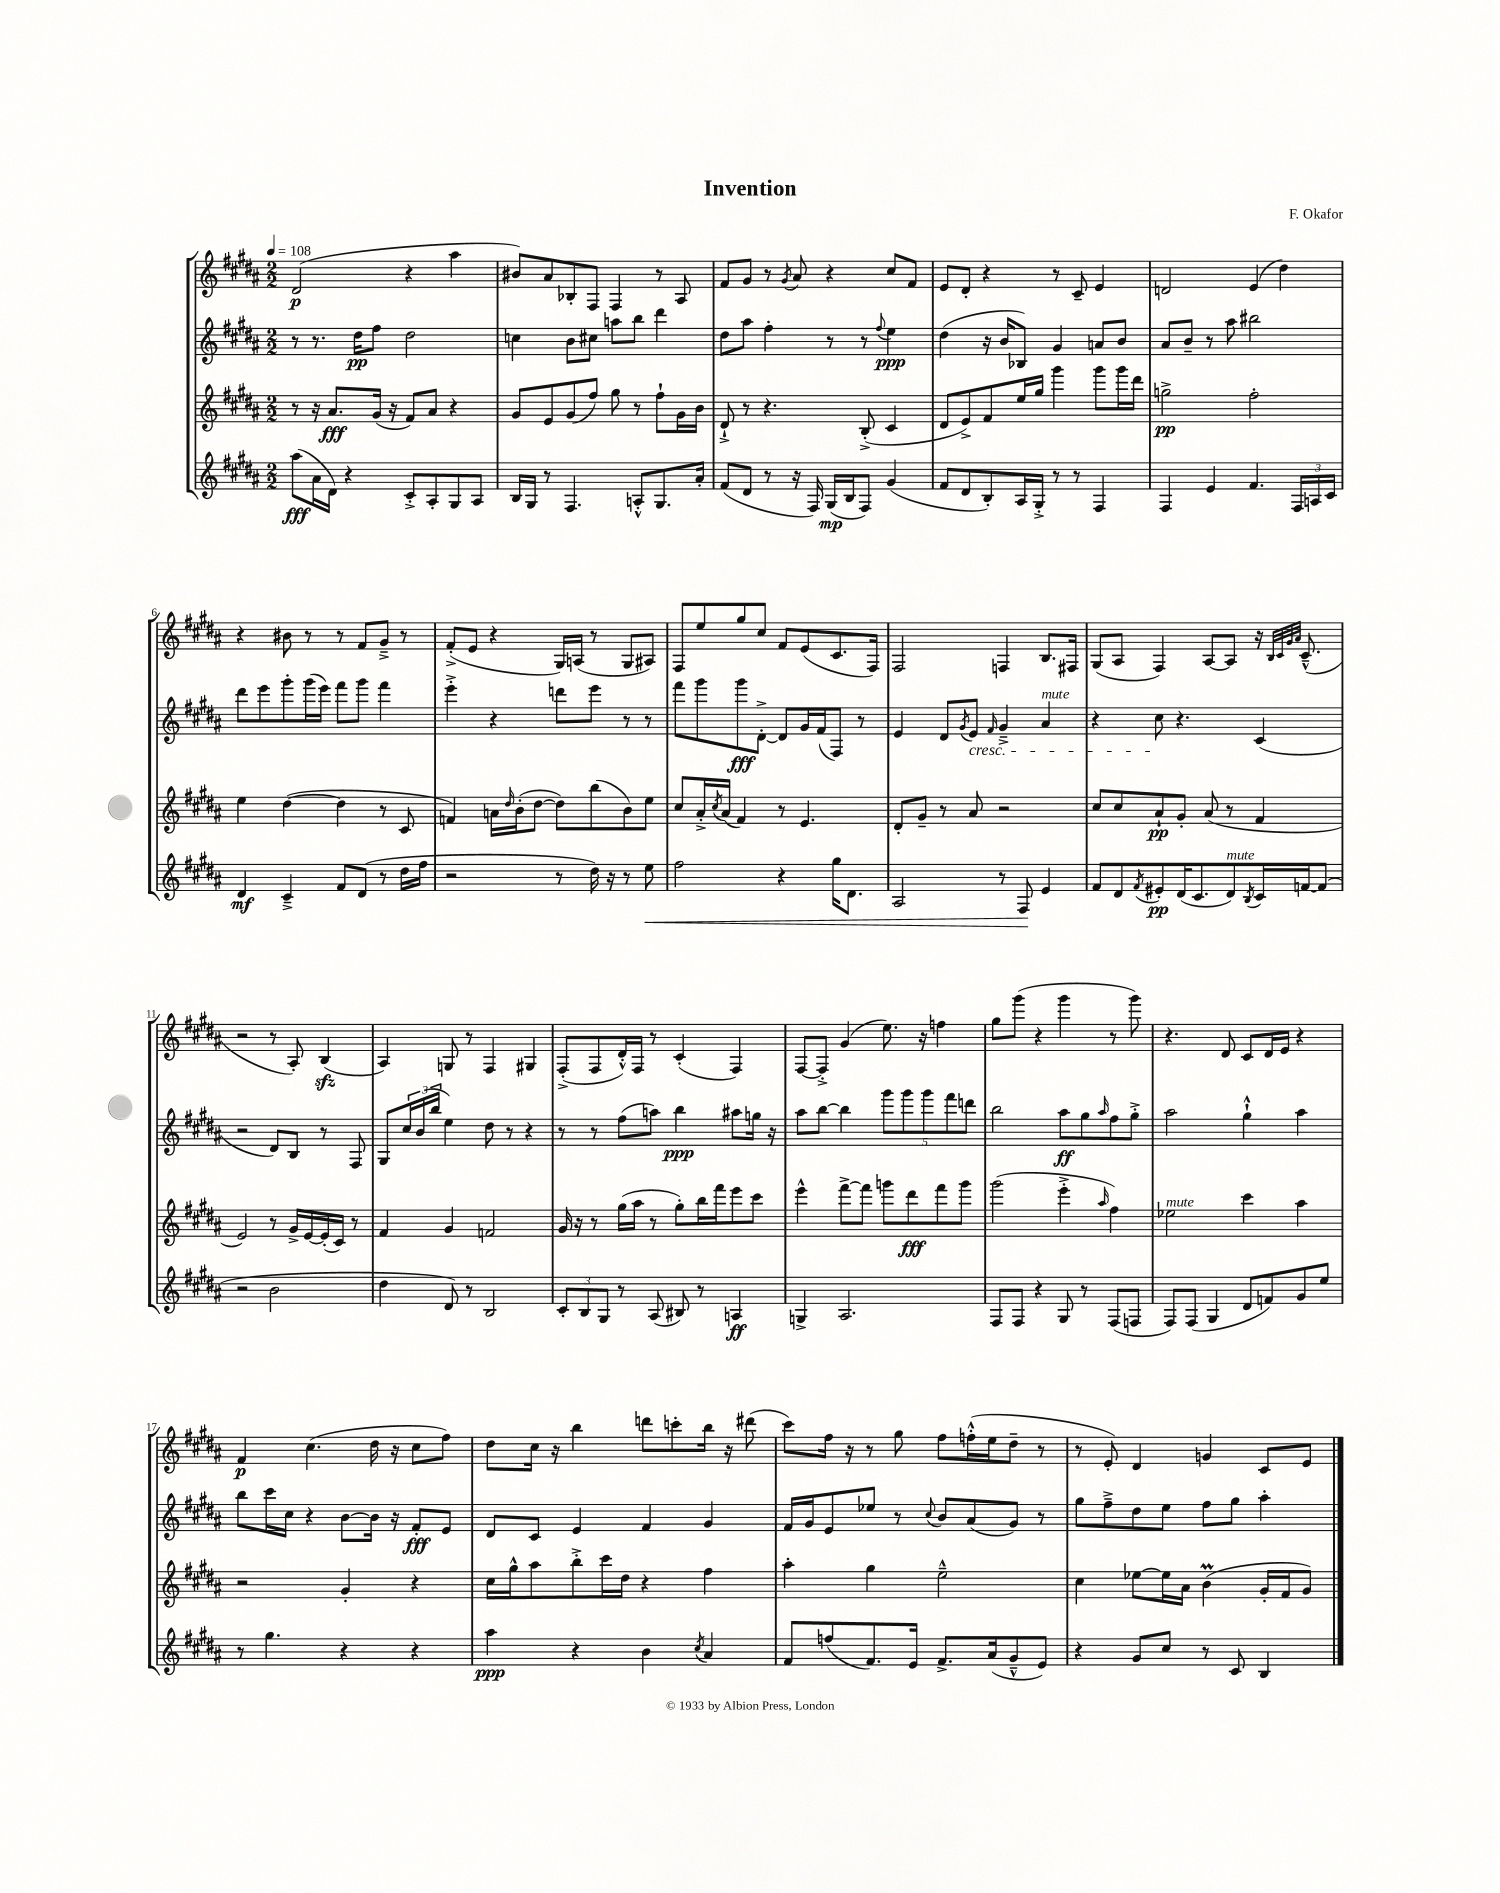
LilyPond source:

\header { title = "Invention" composer = "F. Okafor" }
<<
\new StaffGroup <<
\new Staff = "s0" {
    \clef treble \key b \major \numericTimeSignature \time 2/2 \tempo 4 = 108
    dis'2\p( r4 ais''4 |
    bis'8) ais'8 bes8-. fis8 fis4 r8 ais8 |
    fis'8 gis'8 r8 \acciaccatura { gis'8 } ais'8 r4 cis''8 fis'8 |
    e'8 dis'8-. r4 r8 cis'8-- e'4 |
    d'2 e'4( dis''4) |
    r4 bis'8 r8 r8 fis'8 gis'8---> r8 |
    fis'8-.->( e'8 r4 gis16) a16( r8 gis8 ais8) |
    fis8 e''8 gis''8 cis''8 fis'8 e'8( cis'8. fis16) |
    fis2 f4 b8. fis16 |
    gis8( ais8 fis4) ais8~ ais8 r16 \grace { b32 cis'32 gis'32 ais'32 } cis'8.---^( |
    r2 r8 ais8-.) b4\sfz( |
    ais4) g8 r8 fis4 gis4 |
    fis8-.->( fis8 dis'16-.-^) fis16 r8 cis'4-.( fis4) |
    fis8~ fis8-.-> gis'4( e''8.) r16 f''4 |
    gis''8 gis'''8( r4 gis'''4 r8 gis'''8) |
    r4. dis'8 cis'8 dis'16 e'16 r4 |
    fis'4\p cis''4.( dis''16 r16 cis''8 fis''8) |
    dis''8 cis''16 r16 b''4 d'''8 c'''8-. b''16 r16 dis'''8( |
    cis'''8) fis''16 r16 r8 gis''8 fis''8 f''16-.-^( e''16 dis''8-- r8 |
    r8 e'8-.) dis'4 g'4 cis'8 e'8 \bar "|." |
}
\new Staff = "s1" {
    \clef treble \key b \major \numericTimeSignature \time 2/2
    r8 r8. dis''16\pp fis''8 dis''2 |
    c''4 b'8 cis''8 a''8 b''8 dis'''4 |
    dis''8 ais''8 fis''4-. r8 r8 \appoggiatura { fis''8 } e''4\ppp |
    dis''4( r16 b'16 bes8) gis'4 a'8 b'8 |
    ais'8 b'8-- r8 ais''8 bis''2 |
    dis'''8 e'''8 gis'''8-. gis'''16( e'''16) fis'''8 gis'''8 fis'''4 |
    e'''4-.-> r4 d'''8 e'''8 r8 r8 |
    fis'''8 gis'''8 gis'''8\fff dis'8~-.-> dis'8 gis'16 fis'16( fis8) r8 |
    e'4 dis'8 \acciaccatura { gis'8 } e'8\cresc \grace { fis'16 } gis'4---> ais'4^\markup { \italic "mute" } |
    r4 cis''8\! r4. cis'4( |
    r2 dis'8) b8 r8 fis8 |
    gis8 \tuplet 3/2 { cis''16 b'16( b''16 } e''4) dis''8 r8 r4 |
    r8 r8 fis''8( a''8) b''4\ppp ais''8 g''16 r16 |
    ais''8 b''8~ b''4 \tuplet 5/4 { gis'''8 gis'''8 gis'''8 fis'''8 d'''8 } |
    b''2 ais''8\ff gis''8 \grace { ais''16 } fis''8 gis''8-.-> |
    ais''2 gis''4-!-^ ais''4 |
    b''8 cis'''16 cis''16 r4 b'8~ b'16 r16 fis'8-.\fff e'8 |
    dis'8 cis'8 e'4 fis'4 gis'4 |
    fis'16 gis'16 e'8 ees''8 r8 \appoggiatura { cis''8 } b'8 ais'8( gis'8) r8 |
    gis''8 fis''8---> dis''8 e''8 fis''8 gis''8 ais''4-. \bar "|." |
}
\new Staff = "s2" {
    \clef treble \key b \major \numericTimeSignature \time 2/2
    r8 r16 ais'8.\fff gis'16( r16 fis'8) ais'8 r4 |
    gis'8 e'8 gis'8( fis''8) gis''8 r8 fis''8-! gis'16 b'16 |
    dis'8-!-> r8 r4. b8-.->( cis'4 |
    dis'8 e'8->) fis'8 e''16 gis''16 gis'''4 gis'''8 gis'''16 dis'''16 |
    g''2->\pp fis''2-. |
    e''4 dis''4~( dis''4 r8 cis'8 |
    f'4) a'16 \grace { dis''16 } b'16-.( dis''8~ dis''8) b''8( b'8) e''8 |
    cis''8 ais'16-.-> \acciaccatura { cis''8 } ais'16( fis'4) r8 e'4. |
    dis'8-. gis'8-- r8 ais'8 r2 |
    cis''8 cis''8 ais'8-!\pp gis'8-. ais'8( r8 fis'4 |
    e'2) r8 gis'16-> e'16~ e'16-.( cis'16) r8 |
    fis'4 gis'4 f'2 |
    gis'16 r16 r8 gis''16( ais''16 r8 gis''8-.) b''16 fis'''16 e'''8 cis'''8 |
    e'''4-^ fis'''8~-> fis'''8 g'''8 dis'''8\fff fis'''8 g'''8 |
    gis'''2( e'''4-.-> \grace { ais''16 } fis''4) |
    ees''2^\markup { \italic "mute" } cis'''4 ais''4 |
    r2 gis'4-. r4 |
    cis''16 gis''16-^ ais''8 b''8-.-> cis'''16 dis''16 r4 fis''4 |
    ais''4-. gis''4 e''2---^ |
    cis''4 ees''8~ ees''16 ais'16 b'4\prall( gis'16-. fis'16 gis'8) \bar "|." |
}
\new Staff = "s3" {
    \clef treble \key b \major \numericTimeSignature \time 2/2
    ais''8\fff( ais'16 dis'16) r4 cis'8-.-> ais8-. gis8 ais8 |
    b16 gis16 r8 fis4. a8-.-^ gis8. ais'16-. |
    fis'8( dis'8 r8 r16 fis16) gis16\mp( b16 fis8) gis'4( |
    fis'8 dis'8 b8-.) ais16 gis16-.-> r8 r8 fis4 |
    fis4 e'4 fis'4. \tuplet 3/2 { fis16 a16 cis'16 } |
    dis'4\mf cis'4---> fis'8 dis'8( r8 dis''16 fis''16 |
    r2 r8 dis''16) r16 r8 e''8\< |
    fis''2 r4 gis''16 dis'8. |
    ais2 r8 fis8\! e'4 |
    fis'8 dis'8 \acciaccatura { fis'8 } eis'8-.\pp dis'16( cis'8. dis'8^\markup { \italic "mute" }) \acciaccatura { b8 } cis'16 f'16~ f'8( |
    r2 b'2 |
    dis''4 dis'8) r8 b2 |
    \tuplet 3/2 { cis'8-. b8 gis8 } r8 ais8( bis8) r8 a4\ff |
    g4-> ais2. |
    fis8 fis8 r4 gis8 r8 fis8( f8 |
    fis8) fis8( gis4 dis'8 f'8) gis'8 e''8 |
    r8 gis''4. r4 r4 |
    ais''4\ppp r4 b'4 \acciaccatura { cis''8 } ais'4 |
    fis'8 f''8( fis'8.) e'16 fis'8.-> ais'16( gis'8---^ e'8) |
    r4 gis'8 cis''8 r8 cis'8 b4 \bar "|." |
}
>>
>>
